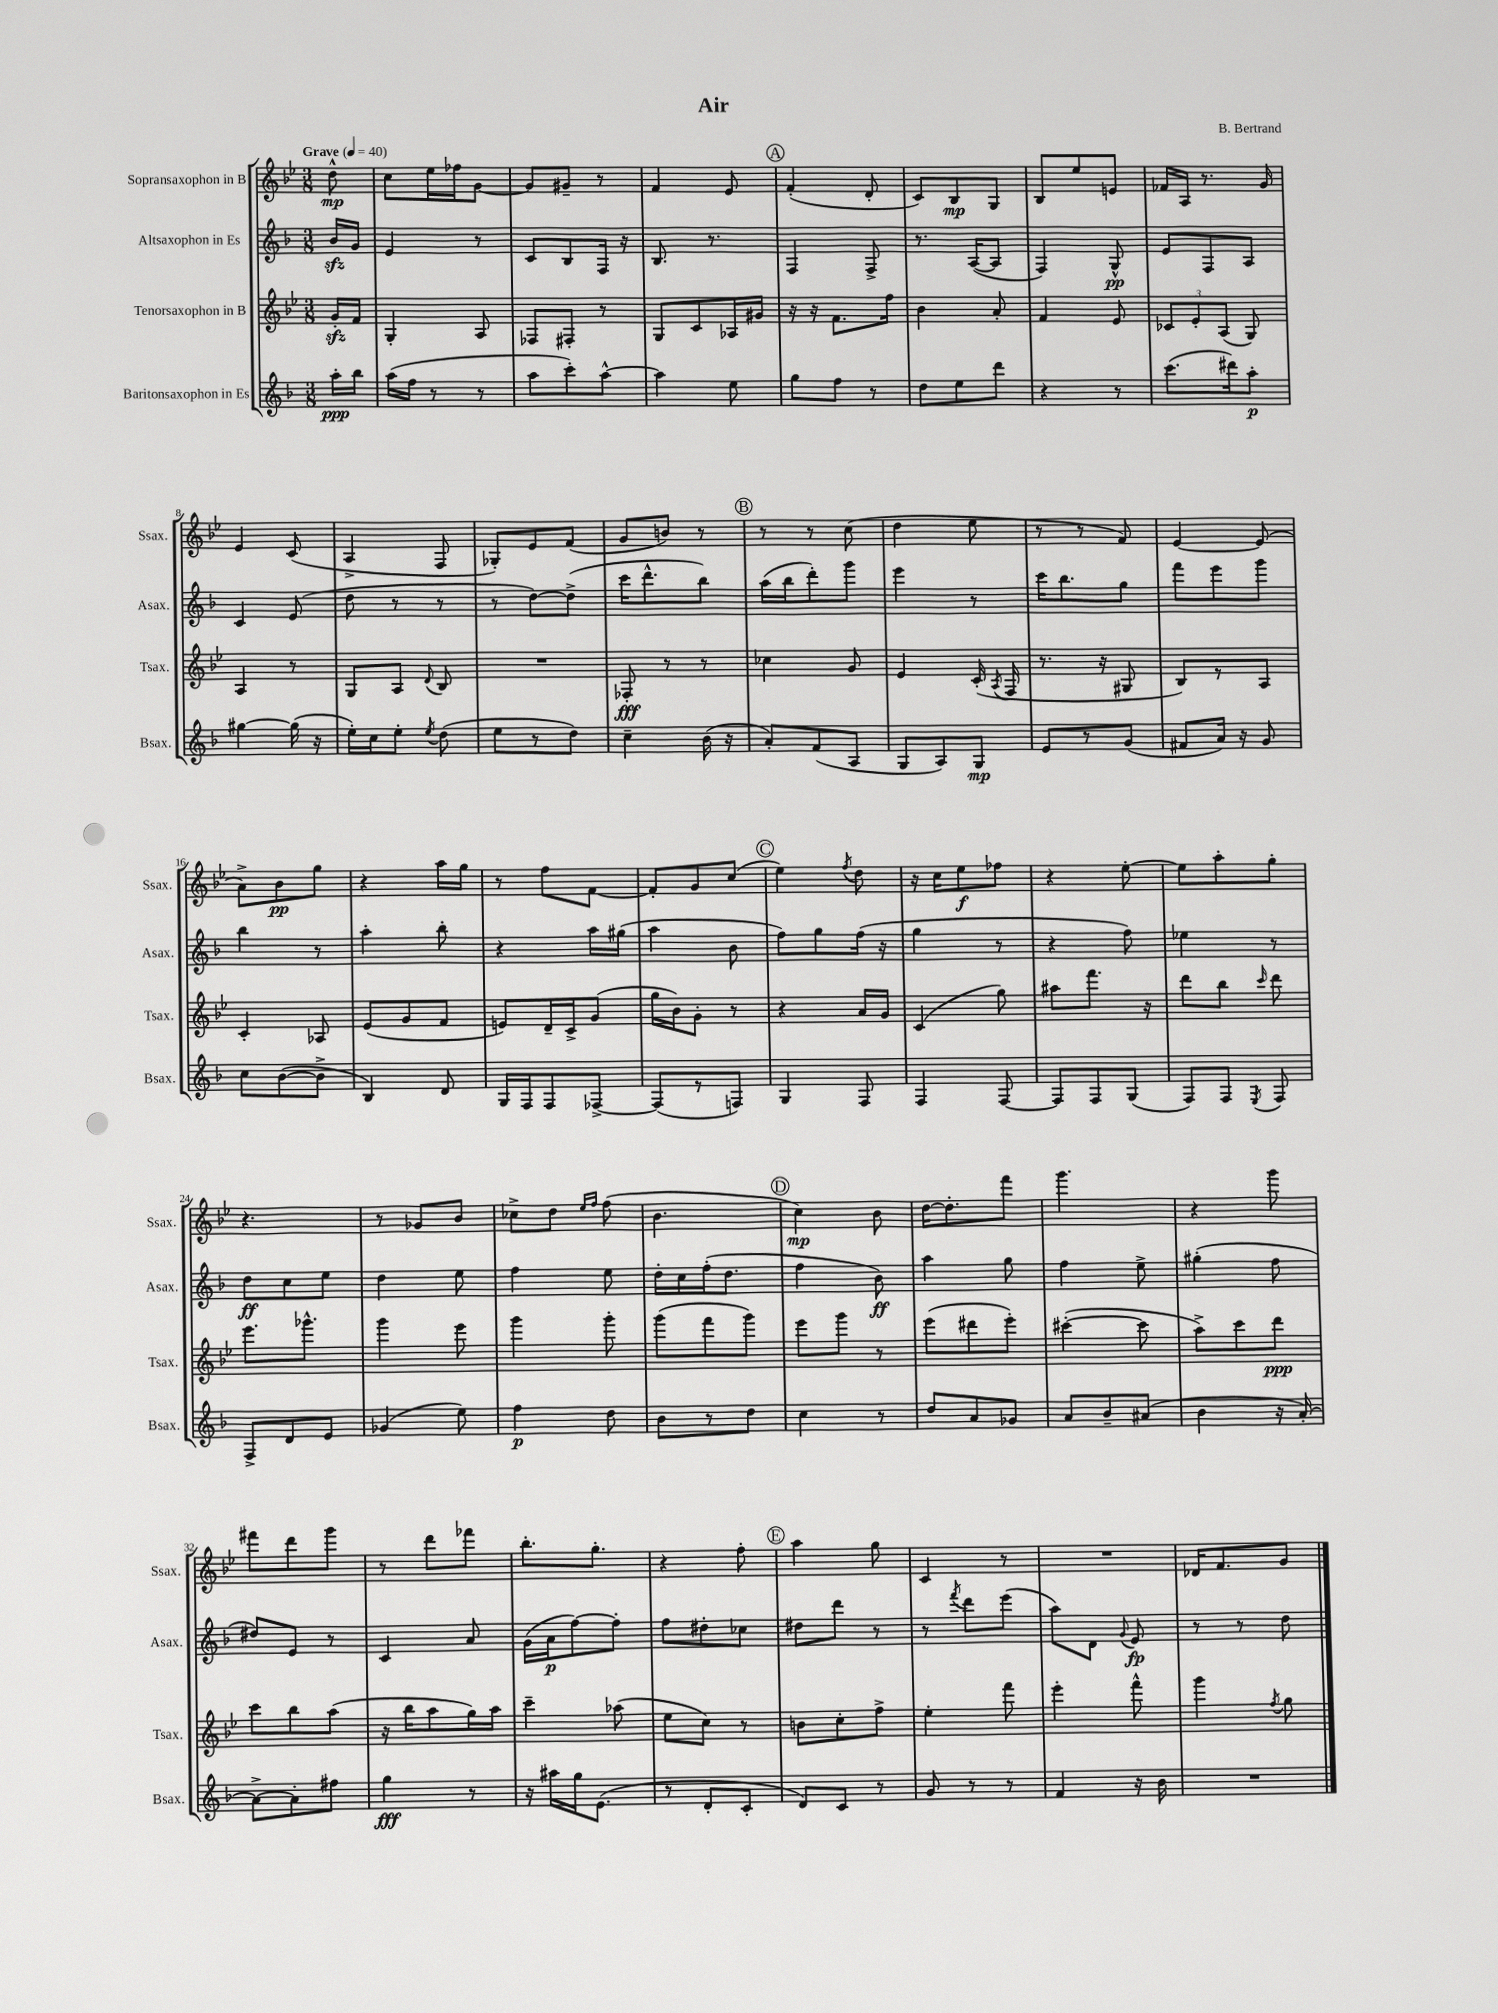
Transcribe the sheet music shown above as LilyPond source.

\header { title = "Air" composer = "B. Bertrand" }
<<
\new StaffGroup <<
\new Staff = "s0" \with { instrumentName = "Sopransaxophon in B" shortInstrumentName = "Ssax." } {
    \clef treble \key bes \major \numericTimeSignature \time 3/8 \partial 8 \tempo "Grave" 4 = 40
    \autoBeamOff d''8-^\mp |
    c''8[ ees''16 fes''16 g'8]~ |
    g'8[ gis'8]-- r8 |
    f'4 ees'8 |
    \mark \markup { \circle "A" } f'4-.( d'8-. |
    c'8[) bes8\mp g8] |
    bes8[ ees''8 e'8] |
    fes'16[ a16] r8. g'16 |
    ees'4 c'8( |
    a4-> f8 |
    ges8[-.) ees'8 f'8]( |
    g'8[ b'8]) r8 |
    \mark \markup { \circle "B" } r8 r8 c''8( |
    d''4 ees''8 |
    r8 r8 f'8) |
    ees'4~ ees'8( |
    a'8[->) bes'8\pp g''8] |
    r4 a''16[ g''16] |
    r8 f''8[ f'8]~ |
    f'8[-. g'8 c''8]( |
    \mark \markup { \circle "C" } ees''4) \acciaccatura { f''8 } d''8 |
    r16 c''16[ ees''8\f fes''8] |
    r4 ees''8~-. |
    ees''8[ a''8-. g''8]-. |
    r4. |
    r8 ges'8[ bes'8] |
    ces''8[-> d''8] \grace { ees''16[ f''16] } f''8( |
    bes'4. |
    \mark \markup { \circle "D" } c''4\mp) bes'8 |
    d''16[~ d''8.-. f'''8] |
    g'''4. |
    r4 g'''8 |
    fis'''8[ d'''8 g'''8] |
    r8 d'''8[ fes'''8] |
    bes''8.[-. g''8.]-. |
    r4 f''8-. |
    \mark \markup { \circle "E" } a''4 g''8 |
    c'4 r8 |
    R4. |
    des'16[ f'8. g'8] \bar "|." |
}
\new Staff = "s1" \with { instrumentName = "Altsaxophon in Es" shortInstrumentName = "Asax." } {
    \clef treble \key f \major \numericTimeSignature \time 3/8 \partial 8
    \autoBeamOff bes'16[\sfz g'16] |
    e'4 r8 |
    c'8[ bes8 f16] r16 |
    bes8. r8. |
    \mark \markup { \circle "A" } f4 f8-> |
    r8. a16[~( a8] |
    f4) g8-^\pp |
    e'8[ f8 a8] |
    c'4 e'8( |
    d''8 r8 r8 |
    r8 d''8[~) d''8]->( |
    c'''16[ d'''8.-^ bes''8]) |
    \mark \markup { \circle "B" } a''16[( bes''16 d'''8-.) g'''8] |
    e'''4 r8 |
    c'''16[ bes''8. g''8] |
    f'''8[ e'''8 g'''8] |
    bes''4 r8 |
    a''4-. bes''8-. |
    r4 a''16[ gis''16]( |
    a''4 bes'8 |
    \mark \markup { \circle "C" } f''8[) g''8 f''16]( r16 |
    g''4 r8 |
    r4 f''8) |
    ees''4 r8 |
    d''8[\ff c''8 e''8] |
    d''4 e''8 |
    f''4 e''8 |
    d''16[-. c''16 f''16-.( d''8.] |
    \mark \markup { \circle "D" } f''4 bes'8\ff) |
    a''4 g''8 |
    f''4 e''8-> |
    gis''4-.( f''8 |
    dis''8[) e'8] r8 |
    c'4 a'8 |
    g'16[( a'16\p f''8~) f''8]-. |
    f''8[ dis''8-. ces''8] |
    \mark \markup { \circle "E" } dis''8[ d'''8] r8 |
    r8 \acciaccatura { f'''8 } d'''8[ e'''8]( |
    a''8[) d'8] \appoggiatura { g'8 } e'8\fp |
    r8 r8 d''8 \bar "|." |
}
\new Staff = "s2" \with { instrumentName = "Tenorsaxophon in B" shortInstrumentName = "Tsax." } {
    \clef treble \key bes \major \numericTimeSignature \time 3/8 \partial 8
    \autoBeamOff g'16[-.\sfz f'16] |
    g4-. a8 |
    fes8[ fis8]-. r8 |
    g8[ c'8 aes16 gis'16] |
    \mark \markup { \circle "A" } r16 r16 f'8.[ f''16] |
    bes'4 a'8-. |
    f'4 ees'8 |
    \tuplet 3/2 { ces'8[ ees'8-. a8]( } g8) |
    a4 r8 |
    g8[ a8] \appoggiatura { d'8 } bes8 |
    R4. |
    fes8-.\fff r8 r8 |
    \mark \markup { \circle "B" } ces''4 g'8 |
    ees'4 c'16-.( \acciaccatura { a8 } f16 |
    r8. r16 gis8 |
    bes8[) r8 a8] |
    c'4-. aes8 |
    ees'8[( g'8 f'8] |
    e'8[) d'16-- c'16-> g'8]( |
    g''16[ bes'16) g'8]-. r8 |
    \mark \markup { \circle "C" } r4 a'16[ g'16] |
    c'4( g''8) |
    ais''8[ f'''8.] r16 |
    d'''8[ bes''8] \grace { c'''16 } d'''8 |
    ees'''8.[ ges'''8.]-^ |
    g'''4 ees'''8 |
    g'''4 g'''8-. |
    g'''8[( f'''8 g'''8]) |
    \mark \markup { \circle "D" } ees'''8[ g'''8] r8 |
    ees'''8[( dis'''8 ees'''8]-.) |
    cis'''4~-.( cis'''8 |
    a''8[->) c'''8 d'''8]\ppp |
    c'''8[ bes''8 a''8]( |
    r16 bes''16[ a''8 g''16) a''16] |
    c'''4-- aes''8( |
    ees''8[ c''8]) r8 |
    \mark \markup { \circle "E" } b'8[ c''8-. f''8]-> |
    ees''4-. f'''8 |
    ees'''4-. f'''8-^ |
    g'''4 \acciaccatura { f''8 } g''8 \bar "|." |
}
\new Staff = "s3" \with { instrumentName = "Baritonsaxophon in Es" shortInstrumentName = "Bsax." } {
    \clef treble \key f \major \numericTimeSignature \time 3/8 \partial 8
    \autoBeamOff a''16[-.\ppp bes''16] |
    a''16[( f''16] r8 r8 |
    a''8[ c'''8-.) a''8]~-^ |
    a''4 e''8 |
    \mark \markup { \circle "A" } g''8[ f''8] r8 |
    d''8[ e''8 d'''8] |
    r4 r8 |
    c'''8.[( dis'''16) a''8]-.\p |
    gis''4~ gis''16( r16 |
    e''16[-.) c''16 e''8]-. \acciaccatura { e''8 } d''8( |
    e''8[ r8 d''8]) |
    c''4-- bes'16( r16 |
    \mark \markup { \circle "B" } a'8[-.) f'8( a8] |
    g8[ a8) g8]\mp |
    e'8[ r8 g'8]( |
    fis'8[ a'16]) r16 g'8 |
    c''8[ bes'8~( bes'8]-> |
    bes4) d'8 |
    g16[ f16 f8 fes8]~-> |
    fes8[( r8 f8]) |
    \mark \markup { \circle "C" } g4 f8 |
    f4 f8~ |
    f8[ f8 g8]( |
    f8[) f8] \acciaccatura { e8 } f8 |
    f8[-> d'8 e'8] |
    ges'4( e''8) |
    f''4\p d''8 |
    bes'8[ r8 d''8] |
    \mark \markup { \circle "D" } c''4 r8 |
    d''8[ a'8 ges'8] |
    a'8[ bes'8-- ais'8]( |
    bes'4 r16 a'16~-.) |
    a'8[~-> a'8-. fis''8] |
    g''4\fff r8 |
    r16 ais''16[ g''16 e'8.]( |
    r8 d'8[-. c'8]-. |
    \mark \markup { \circle "E" } d'8[) c'8] r8 |
    g'8 r8 r8 |
    f'4 r16 bes'16 |
    R4. \bar "|." |
}
>>
>>
